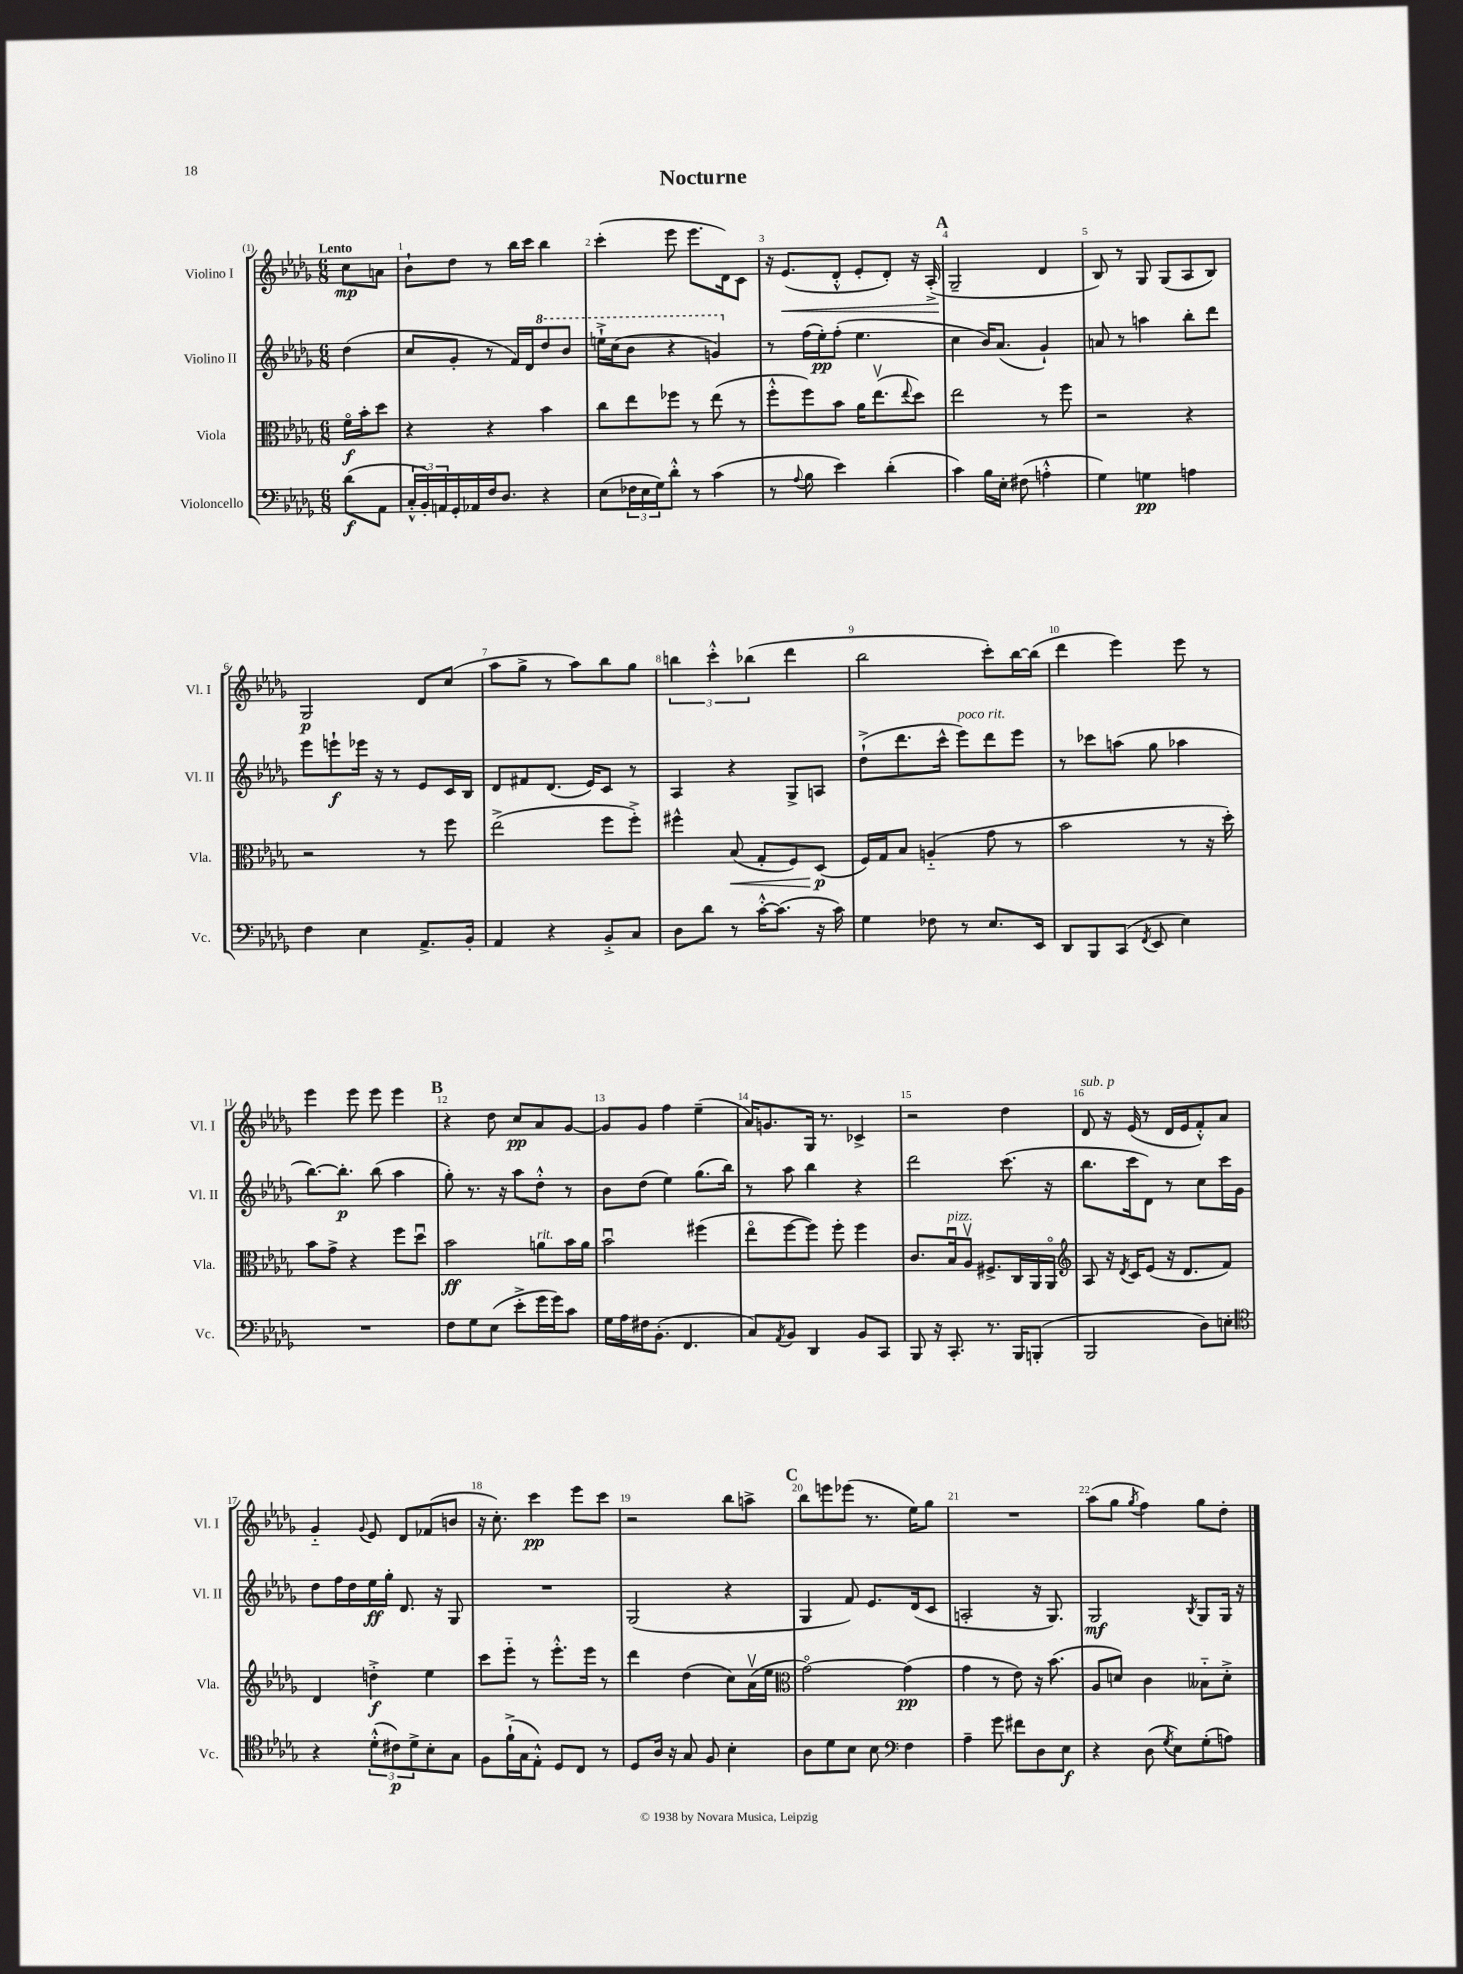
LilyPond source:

\header { title = "Nocturne" }
<<
\new StaffGroup <<
\new Staff = "s0" \with { instrumentName = "Violino I" shortInstrumentName = "Vl. I" } {
    \clef treble \key des \major \numericTimeSignature \time 6/8 \partial 4 \tempo "Lento"
    c''8\mp a'8 |
    bes'8-! des''8 r8 bes''16 c'''16 bes''4 |
    c'''4-.( ees'''8 ees'''8. des'16) c'8 |
    r16 ees'8.\<( des'8-.-^ ees'8-. des'8-.) r16 aes16-.->( |
    \mark \markup { \bold "A" } ges2--\! des'4 |
    bes8) r8 ges8 ges8( aes8 bes8) |
    ges2\p des'8 c''8( |
    aes''8 ges''8-> r8 aes''8) bes''8 ges''8 |
    \tuplet 3/2 { b''4 c'''4-.-^ bes''4( } des'''4 |
    bes''2 c'''8-.) bes''16~ bes''16( |
    des'''4 ees'''4) ees'''8 r8 |
    ees'''4 ees'''8 ees'''8 ees'''4 |
    \mark \markup { \bold "B" } r4 des''8 c''8\pp aes'8 ges'8~ |
    ges'8 ges'8 f''4 ees''4--( |
    aes'16) g'8. ges16 r8. ces'4-> |
    r2 des''4 |
    des'8^\markup { \italic "sub. p" } r16 ees'16( r8 des'16 ees'16 f'8-.-^) aes'8 |
    ges'4-_ \appoggiatura { ges'8 } ees'8 des'8 fes'8( b'8 |
    r16 c''8.-.) c'''4\pp ees'''8 c'''8 |
    r2 bes''8 a''8-> |
    \mark \markup { \bold "C" } bes''8 e'''8 ees'''8( r8. ees''16) ges''8 |
    R2. |
    aes''8( ges''8 \acciaccatura { ges''8 } f''4) ges''8 des''8-. \bar "|." |
}
\new Staff = "s1" \with { instrumentName = "Violino II" shortInstrumentName = "Vl. II" } {
    \clef treble \key des \major \numericTimeSignature \time 6/8 \partial 4
    des''4( |
    c''8 ges'8-. r8 f'16) des'16 \ottava #1 des'''8 bes''8 |
    e'''16-!-> c'''16( bes''8 r4 g''4) \ottava #0 |
    r8 f''16( ees''16-.\pp) f''8-.( ees''4. |
    \mark \markup { \bold "A" } c''4 bes'16) aes'8.( ges'4-!) |
    a'8 r8 a''4 bes''8-. des'''8 |
    ees'''8 e'''8-!\f ees'''16 r16 r8 ees'8 c'16 bes16 |
    des'8 fis'8 des'8.( ees'16) c'8 r8 |
    aes4 r4 ges8-> a8 |
    des''8-!->( des'''8. c'''16-^ ees'''8^\markup { \italic "poco rit." }) des'''8 ees'''8 |
    r8 ces'''8 a''8( ges''8 aes''4 |
    bes''8.~) bes''8.-.\p bes''8( aes''4 |
    \mark \markup { \bold "B" } ges''8-.) r8. r16 aes''8 des''8-.-^ r8 |
    bes'8 des''8( ees''4) ges''8.( bes''16) |
    r8 aes''8 bes''4 r4 |
    des'''2 c'''8.( r16 |
    bes''8. c'''16 des'8) r8 c''8 c'''16 ges'16 |
    des''8 f''16 des''16 ees''16\ff ges''16-. des'8. r16 ges8 |
    R2. |
    ges2( r4 |
    \mark \markup { \bold "C" } ges4 f'8) ees'8. des'16( c'8 |
    a2-. r16 ges8.) |
    ges2\mf \acciaccatura { bes8 } ges8 ges16 r16 \bar "|." |
}
\new Staff = "s2" \with { instrumentName = "Viola" shortInstrumentName = "Vla." } {
    \clef alto \key des \major \numericTimeSignature \time 6/8 \partial 4
    f'16\flageolet\f bes'16-. des''8 |
    r4 r4 bes'4 |
    c''8 ees''8 fes''8 r8 ees''8( r8 |
    f''8-.-^ f''8) bes'8 aes'16 ees''8.\upbow( \appoggiatura { ees''8 } des''8) |
    \mark \markup { \bold "A" } ees''2 r8 f''8 |
    r2 r4 |
    r2 r8 f''8 |
    ees''2->( f''8 f''8-.->) |
    fis''4-^ bes8\<( ges8-. f8) des8\p\!( |
    f16) ges16 bes8 a4-_( ges'8 r8 |
    bes'2 r8 r16 des''16-.) |
    bes'8 ges'8-> r4 f''8 des''8\downbow |
    \mark \markup { \bold "B" } bes'2\ff a'8^\markup { \italic "rit." } bes'16 a'16 |
    bes'2\downbow fis''4( |
    ees''8\flageolet f''8~ f''8) f''8-. f''4 |
    c'8. bes16\downbow^\markup { \italic "pizz." } aes8\upbow fis8.-> c16 aes,16 aes,16\flageolet |
    \clef treble aes8 r16 \acciaccatura { des'8 } c'16 ees'8( r16 des'8. f'8) |
    des'4 d''4-.->\f ees''4 |
    c'''8 ees'''8-_ r8 ees'''8.-.-^ ees'''16 r8 |
    des'''4 des''4( c''8) aes'16\upbow( ees''16 |
    \mark \markup { \bold "C" } \clef alto ges'2~\flageolet) ges'4\pp( |
    ges'4 r8 ees'8) r16 bes'8.( |
    aes8 d'8) c'4 beses8-_ d'8-.-> \bar "|." |
}
\new Staff = "s3" \with { instrumentName = "Violoncello" shortInstrumentName = "Vc." } {
    \clef bass \key des \major \numericTimeSignature \time 6/8 \partial 4
    des'8\f( aes,8 |
    \tuplet 3/2 { c16-.-^ bes,16-.) a,16 } ges,16-. aes,16 f16 des8. r4 |
    ees8( \tuplet 3/2 { fes16 ees16 ges16) } des'8-.-^ r8 c'4( |
    r8 \appoggiatura { aes8 } bes8 ees'4) des'4-.( |
    \mark \markup { \bold "A" } c'4) bes16 ees16-. fis8( a4-.-^ |
    ges4) g4\pp a4 |
    f4 ees4 aes,8.-> bes,16-. |
    aes,4 r4 bes,8-.-> c8 |
    des8 des'8 r8 c'16~-.-^ c'8.( r16 c'16) |
    ges4 fes8 r8 ees8. ees,16 |
    des,8 bes,,8 c,8( \acciaccatura { f,8 } ees,8 ees4) |
    R2. |
    \mark \markup { \bold "B" } f8 ges8 ees8( ees'8-.-> ges'16 ges'16) c'8 |
    ges16 aes16 fis16 bes,8.-.( f,4. |
    c8) \acciaccatura { aes,8 } bes,8 des,4 bes,8 c,8 |
    bes,,8 r16 c,8.-. r8. bes,,16 b,,8-.( |
    bes,,2 des8) e8-. |
    \clef tenor r4 \tuplet 3/2 { des'8-.-^( cis'8\p) des'8-> } bes8-. ges8 |
    f8 f'16-!->( ges16 ees8-.-^) des8 c8 r8 |
    des8 aes16 r16 ges8 f8 bes4-. |
    \mark \markup { \bold "C" } aes8 des'8 bes8 bes8 \clef bass f4 |
    aes4-- ges'8 fis'8 des8 ees8\f |
    r4 des8( \acciaccatura { ges8 } ees8) ges8-.( a8) \bar "|." |
}
>>
>>
\layout { \context { \Score \override BarNumber.break-visibility = ##(#f #t #t) barNumberVisibility = #all-bar-numbers-visible } }
